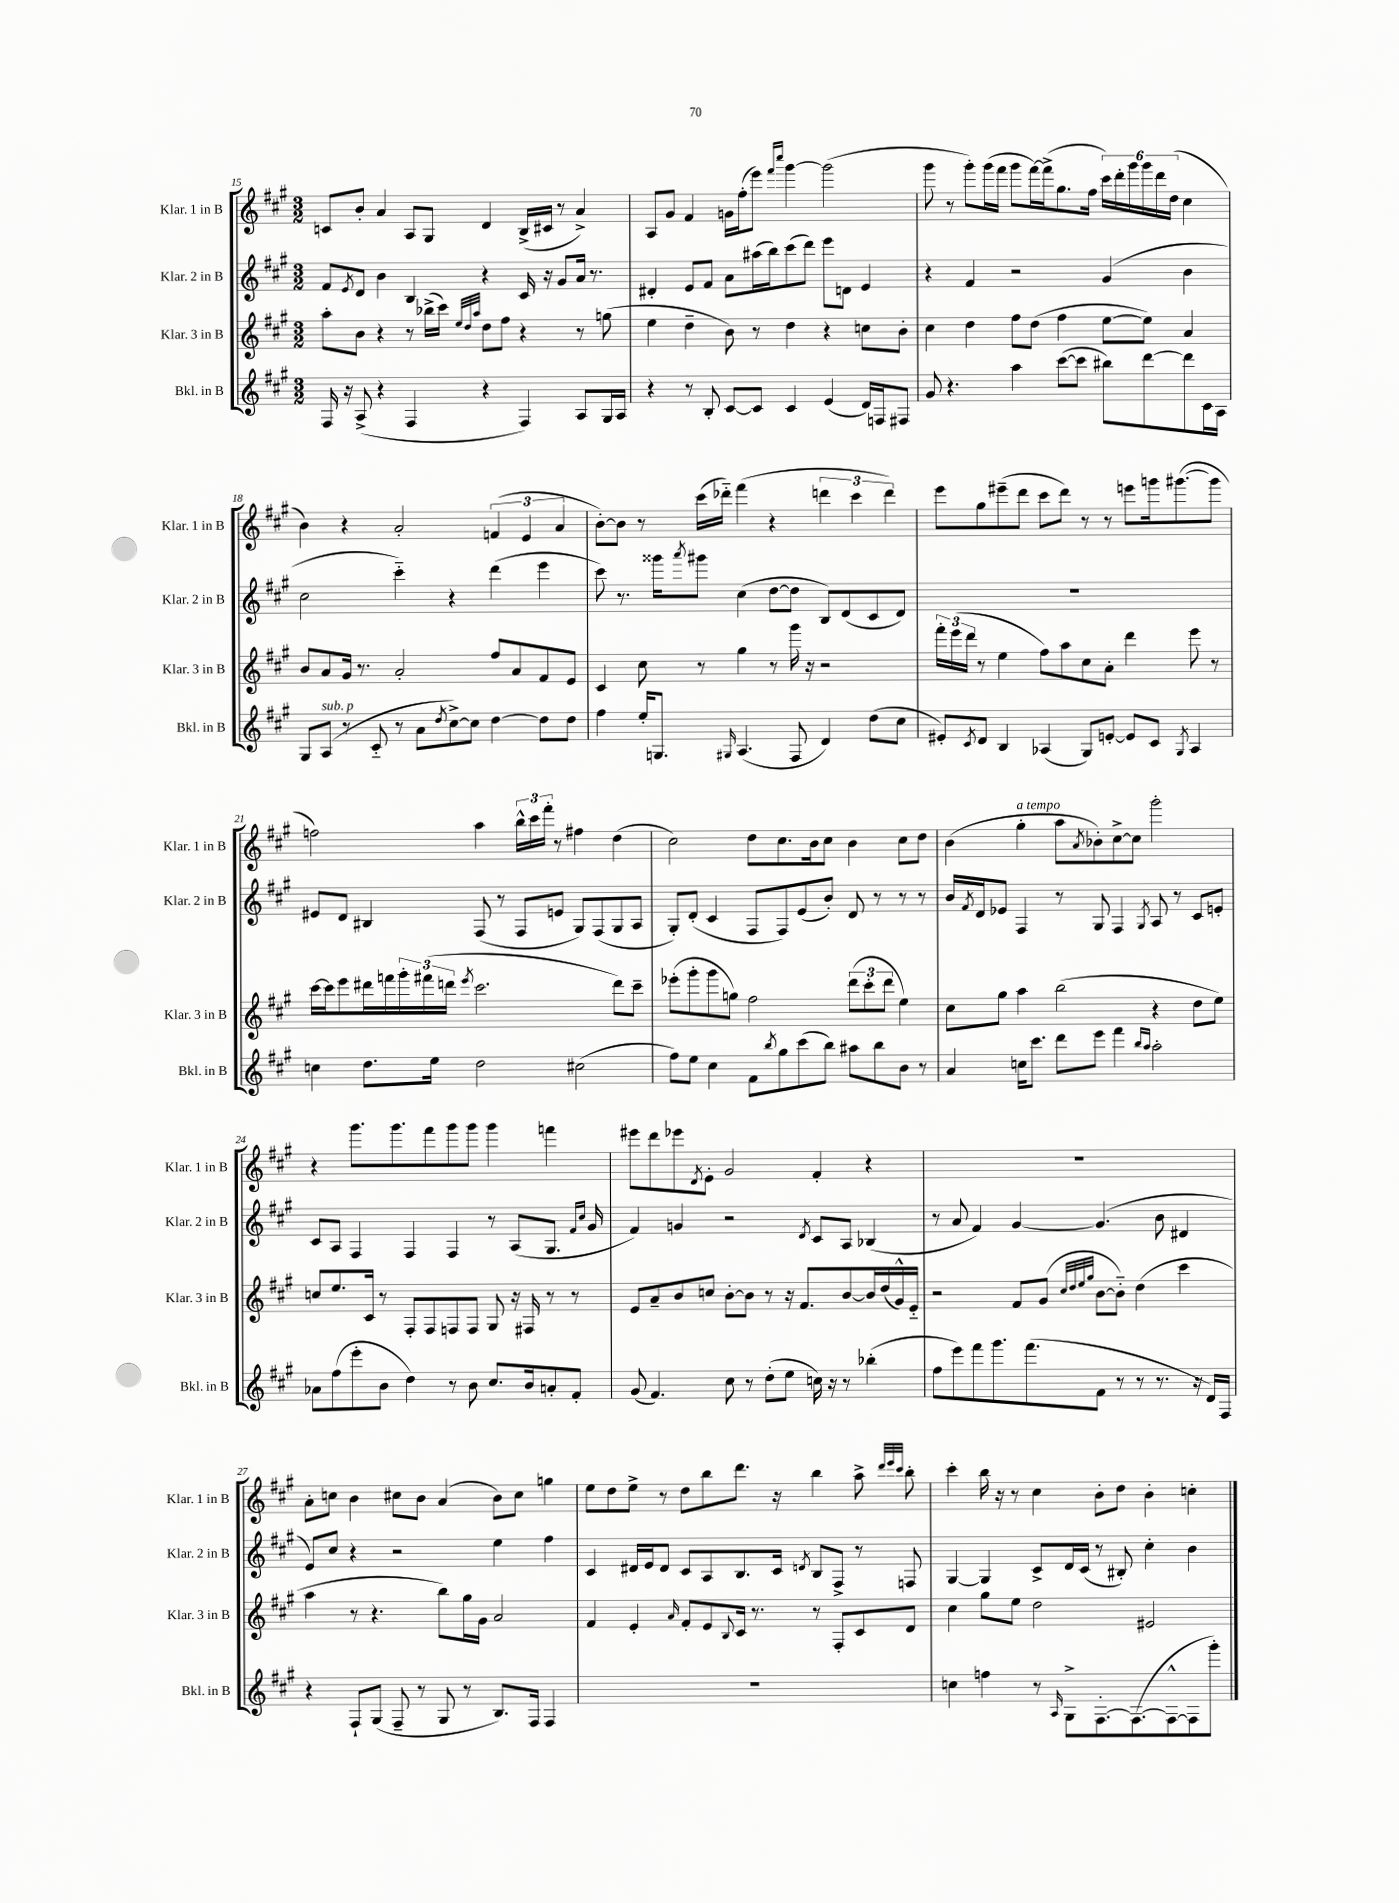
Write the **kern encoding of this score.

**kern	**kern	**kern	**kern
*part4	*part3	*part2	*part1
*staff4	*staff3	*staff2	*staff1
*I"Bkl. in B	*I"Klar. 3 in B	*I"Klar. 2 in B	*I"Klar. 1 in B
*I'Bkl. in B	*I'Klar. 3 in B	*I'Klar. 2 in B	*I'Klar. 1 in B
*clefG2	*clefG2	*clefG2	*clefG2
*k[f#c#g#]	*k[f#c#g#]	*k[f#c#g#]	*k[f#c#g#]
*M3/2	*M3/2	*M3/2	*M3/2
=15	=15	=15	=15
16F#/	8aa'\L	8f#/L	8cn/L
16r	.	.	.
.	.	8qe/	.
(8A^/	8b\J	8d/J	8b'/J
4r	4r	4b\	4a/
4F#/	8r	4B/	8A/L
.	(16bb-X^\LL	.	8G#/J
.	16ccc#\JJ)	.	.
.	32qqee/LLL	.	.
.	32qqdd/	.	.
.	32qqaa/JJJ	.	.
4r	8dd\L	4r	4d/
.	8ff#\J	.	.
4F#/)	4r	16c#/	(16B^/LL
.	.	16r	16c#X/JJ
.	.	8g#/L	8r
8A/L	8r	16a/Jk	4a^/)
.	.	8.r	.
16G#/L	(8ggn\	.	.
16A/JJ	.	.	.
=16	=16	=16	=16
4r	4ee\	4d#X'/	8A/L
.	.	.	8g#/J
8r	4dd~\	8e/L	4f#/
8B'/	.	8f#/J	.
[8c#/L	8b\)	8a\L	16gn\LL
.	.	.	(16ff#'\J
8c#/J]	8r	(16aa#X\L	8eee\J)
.	.	16bb\J)	.
.	.	.	16qqfff#/LL
.	.	.	16qqcccc#/JJ
4c#/	4dd\	(8ccc#\	[4ggg#\
.	.	8ddd\J)	.
(4e/	4r	8eee\L	(2ggg#\]
.	.	8dn\J	.
16d/LL)	8ccn\L	4e/	.
16Fn/J	.	.	.
8F#X/J	8b'\J	.	.
=17	=17	=17	=17
8g#/	4cc#\	4r	8ggg#\
4.r	.	.	8r
.	4dd\	4f#/	8ggg#'\L)
.	.	.	(16ggg#\L
.	.	.	16fff#\JJ
4aa\	8ff#\L	2r	8ggg#\L
.	(8dd\J	.	[16fff#\L)
.	.	.	(16fff#^\J]
([8ccc#\L	4ff#\	.	8.gg#\
8ccc#\J]	.	.	.
.	.	.	16ff#\Jk
8bb#X\L)	[8ee\L	(4g#/	24ccc#\LL)
.	.	.	24ddd'\
.	.	.	24ggg#\
[8ddd\	8ee\J])	.	24ggg#\
.	.	.	24ddd\
.	.	.	(24dd\JJ
8ddd\]	4a/	4b\	4cc#\
16c#\L	.	.	.
16A\JJ	.	.	.
!!LO:LB:g=z
=18	=18	=18	=18
8G#/L	8b/L	2cc#\	4b\)
!LO:TX:a:i:t=sub. p	!	!	!
(8A/J	8a/	.	.
8r	16g#/Jk	.	4r
.	8.r	.	.
8c#/	.	.	.
8r	2a'/	4ccc#\)	2a'/
8a\L	.	.	.
8qdd/	.	.	.
[8cc#^\)	.	4r	.
8cc#\J]	.	.	.
[4dd\	8ff#/L	(4ddd\	(6fn/
.	8a/	.	.
.	.	.	6e/
8dd\L]	8f#/	4eee\	.
.	.	.	6a/
8dd\J	8e/J	.	.
=19	=19	=19	=19
4ff#\	4c#/	8ccc#\)	[8b'\L)
.	.	8.r	8b\J]
16ee'/KL	8cc#\	.	8r
8.Gn/J	.	16ggg##X\KL	.
.	.	8qaaa/	.
.	8r	8ggg#X\J	(16ccc#\LL
.	.	.	16ddd-X\JJ)
16qqG#X/	.	.	.
(4.A/	4gg#\	(4cc#\	(4fff#\
.	8r	[8dd\L	4r
8F#/	16ggg#\	8dd\J]	.
.	16r	.	.
4d/)	2r	8B/L)	6dddn\
.	.	(8d/	.
.	.	.	6ccc#\
(8dd\L	.	8c#/	.
.	.	.	6ddd\)
8cc#\J	.	8d/J)	.
=20	=20	=20	=20
8e#X'/L)	24fff#'\LL	1.r	8eee\L
.	(24eee\	.	.
.	24ddd\JJ	.	.
8qc#/	.	.	.
8d/J	8r	.	8gg#\
4B/	4ee\	.	(8eee#X~\
.	.	.	8ddd\J
(4A-X/	8ff#\L)	.	8ccc#\L
.	8aa\	.	8ddd\J)
8G#/L)	8cc#\	.	8r
[8en'/J	8a'\J	.	8r
8e/L]	4ddd\	.	8eeen\L
8c#/J	.	.	16gggn\k
.	.	.	([8.ggg#X\
8qG#/	.	.	.
4A-/	8eee\	.	.
.	8r	.	8ggg#\J]
!!LO:LB:g=z
=21	=21	=21	=21
4ccn\	[16ccc#\LL	8e#X/L	2ffn\)
.	16ccc#\J]	.	.
.	8eee\	8d/J	.
8.dd\L	16ddd#X\L	4B#X/	.
.	16fffn\	.	.
.	24ggg#'\	.	.
.	(24fff#X\	.	.
16ee\Jk	.	.	.
.	24dddn\JJ	.	.
.	8qeee/	.	.
2dd\	2.ccc#\	(8F#/	4aa\
.	.	8r	.
.	.	8F#/L	24bb^^\LL
.	.	.	24ccc#\
.	.	.	24fff#'\JJ
.	.	8en/J	8r
(2cc#X\	.	8G#/L)	4ff#X\
.	.	(8F#/	.
.	8ddd\L)	8G#/	(4dd\
.	8ccc#~\J	8A/J	.
=22	=22	=22	=22
8ff#\L)	(8eee-X'\L	8G#'/L)	2cc#\)
8ee\J	8ggg#'\	(8d'/J	.
4cc#\	8ggg#\	4c#/	.
.	8ggn\J)	.	.
8f#\L	2ff#\	8F#/L	8dd\L
8qbb/	.	.	.
8gg#\	.	8F#/)	8.cc#\
(8ccc#\	.	(8e/	.
.	.	.	16b\k
8bb\J)	.	8b'/J)	8cc#\J
8aa#X\L	(12ddd\L	8d/	4b\
.	12ccc#'\	.	.
8bb\	.	8r	.
.	12ddd\J	.	.
8b\J	4ee\)	8r	8cc#\L
8r	.	8r	8dd\J
=23	=23	=23	=23
4a/	8cc#\L	16b/LL	(4b\
.	.	8qf#/	.
.	.	16d/J	.
.	8gg#\J	8e-X/J	.
!	!	!	!LO:TX:a:i:t=a tempo
16ccn\KL	4aa\	4F#/	4gg#'\
8.ccc#\J	.	.	.
8ddd\L	(2bb\	8r	8aa\L
.	.	.	8qa/
8eee\J	.	8G#/	8b-X'\)
4fff#\	.	4F#/	[8cc#^\
.	.	.	8cc#\J]
16qqbb/LL	.	.	.
16qqaa/JJ	.	8qG#/	.
2aa'\	4r	8A/	2ggg#'\
.	.	8r	.
.	8dd\L	8c#/L	.
.	8ee\J)	8en'/J	.
!!LO:LB:g=z
=24	=24	=24	=24
8a-X\L	8ccn/L	8c#/L	4r
(8ff#\	8.ee/	8A/J	.
8eee'\	.	4F#/	8.ggg#\L
.	16c#/Jk	.	.
8b\J	8r	.	.
.	.	.	8.ggg#\
4dd\)	8F#'/L	4F#/	.
.	8F#/	.	8fff#\
8r	8Fn/	4F#/	8ggg#\
8b\	8F/J	.	8ggg#\J
8.cc#/L	8G#/	8r	4ggg#\
.	16r	(8A/L	.
16b/k	16F#X/	.	.
8an'/	8r	8.G#/J	4fffn\
8f#'/J	8r	.	.
.	.	16qqf#/LL	.
.	.	16qqcc#/JJ	.
.	.	16g#/	.
=25	=25	=25	=25
(8g#/	8e/L	4f#/)	8eee#X\L
4.f#/)	8a~/	.	8ddd\
.	8b/	4gn/	8eee-X\
.	.	.	8qd/
.	8ccn/J	.	8e'\J
8cc#\	[8b'\L	2r	2g#/
8r	8b\J]	.	.
(8dd'\L	8r	.	.
8ee\J	16r	.	.
.	8.f#/L	.	.
.	.	8qd/	.
16ccn\)	.	8c#/L	4f#'/
16r	.	.	.
8r	[8b/	8A/J	.
(4bb-X'\	16b/L]	(4B-X/	4r
.	(16dd/	.	.
.	16g#^^/)	.	.
.	16e/JJ	.	.
=26	=26	=26	=26
8ff#\L	2r	8r	1.r
8eee\)	.	8a/	.
8fff#\	.	4f#/)	.
8.ggg#\	.	.	.
.	8f#/L	[4g#/	.
(8.fff#\	.	.	.
.	(8g#/J	.	.
.	32qqcc#/LLL	.	.
.	32qqdd/	.	.
.	32qqee/	.	.
.	32qqgg#/JJJ	.	.
8f#\J	[8b\L	(4.g#/]	.
8r	8b\J])	.	.
8r	(4dd\	.	.
8.r	.	8b\	.
.	4ccc#\	4d#X/	.
16r	.	.	.
16d/LL)	.	.	.
16F#/JJ	.	.	.
!!LO:LB:g=z
=27	=27	=27	=27
4r	4aa\	8e/L)	8a'\L
.	.	8cc#/J	8ccn\J
8F#`/L	8r	4r	4b\
(8G#/J	4.r	.	.
8F#~/	.	2r	8cc#X\L
8r	.	.	8b\J
8G#/	8bb\L)	.	(4a/
8r	16gg#\L	.	.
.	16g#\JJ	.	.
8.B/L)	2a/	4ee\	8b\L)
.	.	.	8cc#\J
16F#/Jk	.	.	.
4F#/	.	4ff#\	4ggn\
=28	=28	=28	=28
1.r	4f#/	4c#/	8ee\L
.	.	.	8dd\
.	4e'/	16d#X/LL	8ee^\J
.	.	16e/J	.
.	.	8d#/J	8r
.	16qqa/	.	.
.	8f#'/L	8c#/L	8dd\L
.	8e/	8A/	8bb\
.	8qqB/	.	.
.	16c#/Jk	8.B/	8.ddd\J
.	8.r	.	.
.	.	16c#/Jk	16r
.	.	8qdn/	.
.	8r	8B/L	4bb\
.	8F#'/L	8F#^/J	.
.	8c#/	8r	8aa^\
.	.	.	32qqddd/LLL
.	.	.	32qqeee/
.	.	.	32qqccc#/JJJ
.	8d/J	8Fn/	8bb'\
=29	=29	=29	=29
4ccn\	4cc#\	[4G#/	4ccc#'\
4ffn\	8gg#\L	4G#/]	16bb\
.	.	.	16r
.	8ee\J	.	8r
8r	2dd\	8c#^/L	4cc#\
16qqA/	.	.	.
8G#^\L	.	16d/L	.
.	.	(16c#/JJ	.
[8.F#'\	.	8r	8b'\L
.	.	8B#X'/)	8dd\J
(8.F#\_	.	.	.
.	2e#X/	4cc#'\	4b'\
8F#^^\_	.	.	.
8F#\]	.	4b\	4ccn'\
8ggg#'\J)	.	.	.
==	==	==	==
*-	*-	*-	*-
